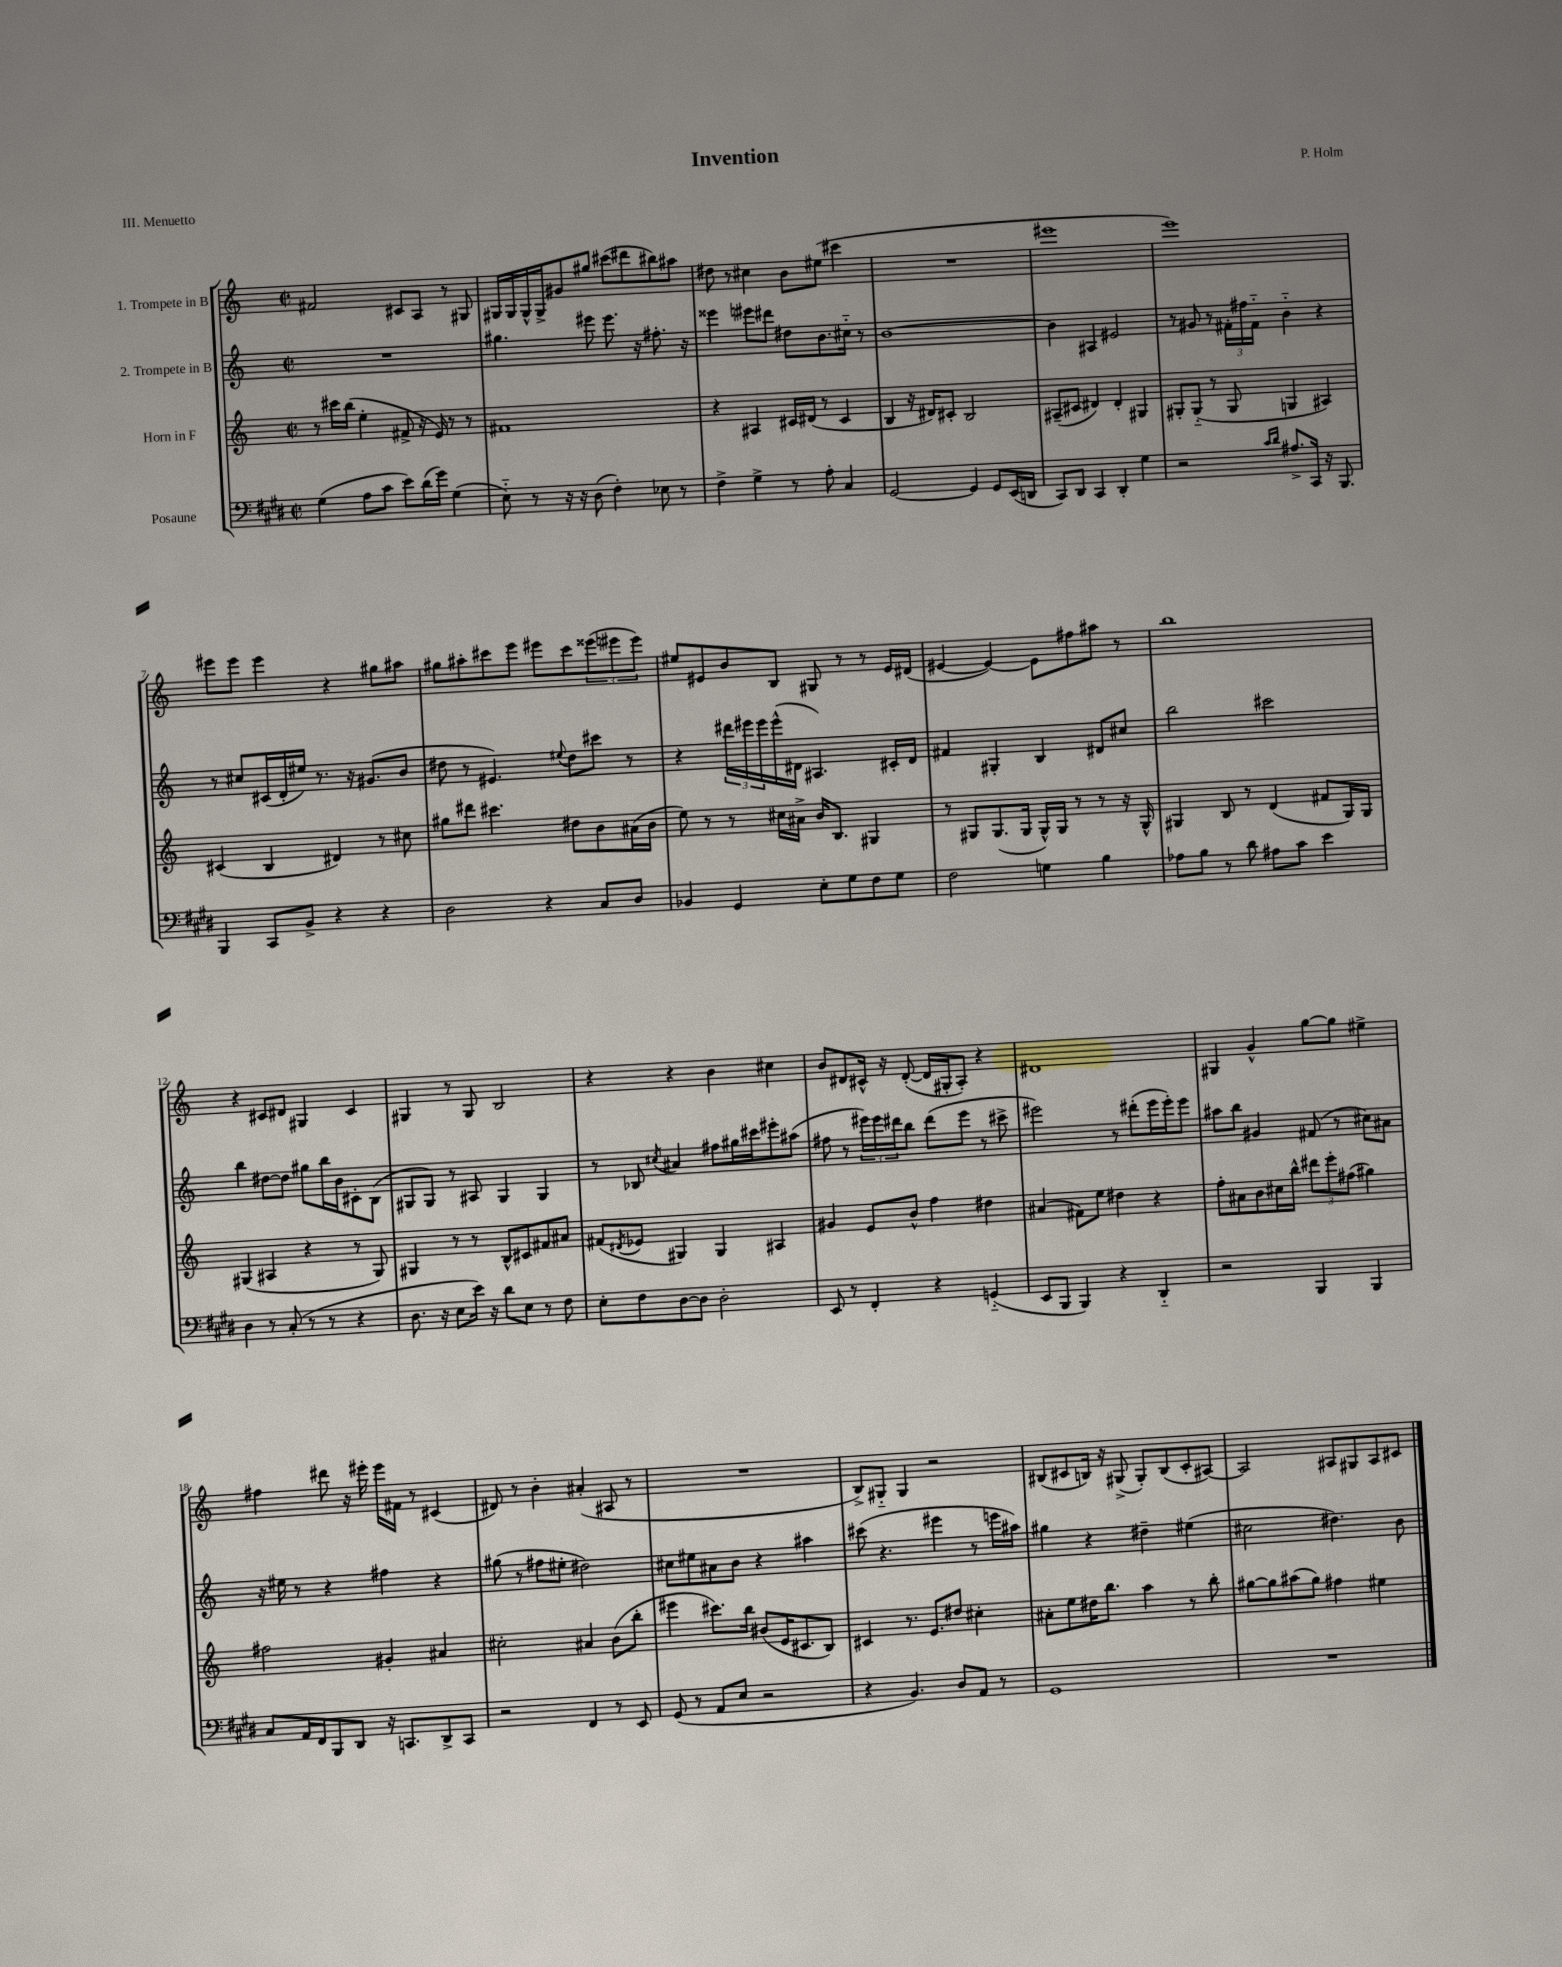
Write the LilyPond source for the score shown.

\header { title = "Invention" composer = "P. Holm" piece = "III. Menuetto" }
<<
\new StaffGroup <<
\new Staff = "s0" \with { instrumentName = "1. Trompete in B" } {
    \clef treble \key c \major \defaultTimeSignature \time 2/2
    fis'2 cis'8 a8 r8 gis8 |
    gis16 gis16 gis16-^ gis16-> gis'8 gis''8 cis'''8( dis'''8 bis''8) ais''8 |
    dis''8 r8 cis''4 b'8 eis''8( cis'''4 |
    R1 |
    eis'''1 |
    e'''1) |
    eis'''8 eis'''8 eis'''4 r4 gis''8 ais''8 |
    gis''8 ais''8-. cis'''8 e'''8 eis'''8 cis'''8 \tuplet 3/2 { eisis'''8( eis'''8 eis'''8) } |
    eis''8 eis'8 b'8 b8 gis8 r8 r8 eis'16 dis'16( |
    eis'4~ eis'4~) eis'8 fis''8 ais''8 r8 |
    b''1 |
    r4 cis'8 dis'8 gis4 cis'4 |
    gis4 r8 gis8 b2 |
    r4 r4 b'4 cis''4 |
    b'8 dis'8 cis'16-^ r16 dis'8~-.( dis'16 gis16-. a8-.) r4 |
    dis'1 |
    gis4 g'4-^ g''8~ g''8 eis''4-> |
    fis''4 dis'''8 r16 eis'''16-. eis'''16 fis'16 r8 cis'4( |
    dis'8) r8 b'4-. ais'4-.( ais8 r8 |
    R1 |
    b8->) gis8-_ gis4 r2 |
    bis8( cis'8 b16) r16 gis8->( gis8-.) b8( cis'8-. ais8~) |
    ais2 ais8 gis8 ais8 cis'8 \bar "|." |
}
\new Staff = "s1" \with { instrumentName = "2. Trompete in B" } {
    \clef treble \key c \major \defaultTimeSignature \time 2/2
    R1 |
    gis''4. eis'''8 eis'''8. r16 fis''8.-. r16 |
    eisis'''4 eis'''8 dis'''8 dis''8 b'8. cis''16-_ r8 |
    b'1~ |
    b'4 ais4 eis'2 |
    r8 gis'8 r8 \tuplet 3/2 { fis'16-. fis''16 fis'16-_ } b'4-_ r4 |
    r8 cis''8 cis'16( d'16-. eis''16) r8. r16 gis'8.( b'8 |
    dis''8 r8 eis'4.) \appoggiatura { eis''8 } dis''8 cis'''8 r8 |
    r4 \tuplet 3/2 { dis'''16 eis'''16 eis'''16 } eis'''16-^( dis'16 ais4.) cis'16-. dis'16 |
    fis'4 gis4-. b4 dis'8 cis''8 |
    b''2 cis'''2 |
    b''4 dis''8~ dis''8 gis''8 b''16 b'16 cis'8-. b8( |
    gis8 gis8) r8 ais8 gis4 gis4 |
    r8 bes8 \acciaccatura { cis''8 } ais'4 fis''8 gis''16 cis'''16 eis'''8-. ais''8( |
    fis''8 r8 \tuplet 3/2 { eis'''16) eis'''16 dis'''16 } b''8 dis'''8( eis'''8 r8 cis'''8-> |
    eis'''2) r8 dis'''8-.( eis'''16 eis'''16-.) eis'''8 |
    ais''8 b''8 gis'4 fis'8( r8 cis''8) ais'8 |
    r16 eis''16 r8 r4 fis''4 r4 |
    gis''8( r8 fis''8 eis''8-. dis''2) |
    cis''8 eis''8 ais'8 b'8 r4 ais''4 |
    cis'''8( r4. eis'''4 r8 e'''16 ais''16) |
    gis''4 r4 dis''4-- eis''4( |
    cis''2 dis''4.) b'8 \bar "|." |
}
\new Staff = "s2" \with { instrumentName = "Horn in F" } {
    \clef treble \key c \major \defaultTimeSignature \time 2/2
    r8 cis'''16 b''16( e''4-. fis'8-> r16 e'16) r8 r8 |
    fis'1 |
    r4 ais4 cis'16 dis'16( r8 cis'4 |
    b4 r16 dis'16) cis'8-. b2 |
    ais8--( cis'8 dis'4) dis'4-. gis4 |
    gis8-. gis8-_( r8 gis8 g4 ais4) |
    cis'4( b4 dis'4) r8 cis''8 |
    gis''8 dis'''8 cis'''4. dis''8 b'8 ais'16( b'16 |
    e''8) r8 r8 cis''16 ais'16-> b'16 b8. gis4 |
    r8 gis8 gis8.( gis16 gis16-^) gis16 r8 r8 r16 gis16-^ |
    gis4 b8 r8 d'4( fis'8 gis16) gis16 |
    gis4( ais4 r4 r8 gis8) |
    gis4 r8 r8 b8-^ cis'8 fis'8 ais'8 |
    fis'8( \acciaccatura { dis'8 } ees'8 gis4) gis4 ais4 |
    gis'4 e'8 b'8-^ f''4 dis''4 |
    ais'4( fis'8) e''8 dis''4 r4 |
    f''8-. ais'8 b'8 cis''16 b''16-^ \tuplet 3/2 { dis'''8 e'''8-. fis''8( } gis''4) |
    fis''2 gis'4-. ais'4 |
    cis''2-. ais'4 b'8( b''8-. |
    eis'''4 cis'''8.) b''16 bis'8( e'16 cis'8. b8) |
    cis'4 r8. e'8. dis''8 cis''4-. |
    ais'8-. e''8 dis''16 b''8. a''4 r8 b''8-. |
    gis''8~ gis''8 ais''8( gis''8) fis''4 eis''4 \bar "|." |
}
\new Staff = "s3" \with { instrumentName = "Posaune" } {
    \clef bass \key e \major \defaultTimeSignature \time 2/2
    gis4( a8 cis'8 e'8) dis'16( gis'16) gis4( |
    e8-_) r8 r16 r16 dis8( fis4-.) ees8 r8 |
    fis4-> gis4-> r8 a8-. cis4 |
    gis,2~ gis,4 gis,8 e,16( d,16 |
    cis,8) dis,8 cis,4 dis,4-. gis4 |
    r2 \grace { cis'16 dis'16 } ais8.-> cis,16 r16 b,,8. |
    b,,4 cis,8 b,8-> r4 r4 |
    dis2 r4 cis8 dis8 |
    bes,4 gis,4 e8-. gis8 fis8 gis8 |
    fis2 g4 b4 |
    aes8 b8 r8 dis'8 ais8 cis'8 e'4 |
    dis4 r8 cis8-.( r8 r8 r4 |
    dis8. r16 e8 e'16) r16 dis'8 e8 r8 fis8 |
    e8-. fis8 dis8~ dis8 dis2-. |
    e,8 r8 fis,4-. r4 g,4-_( |
    e,8 b,,8 b,,4) r4 dis,4-_ |
    r2 b,,4 b,,4 |
    cis8 a,16 fis,16 b,,8 dis,8 r16 c,8. dis,8-> c,8 |
    r2 fis,4 r8 e,8 |
    gis,8( r8 a,8 e8 r2 |
    r4 b,4.) dis8 a,8 r8 |
    gis,1 |
    R1 \bar "|." |
}
>>
>>
